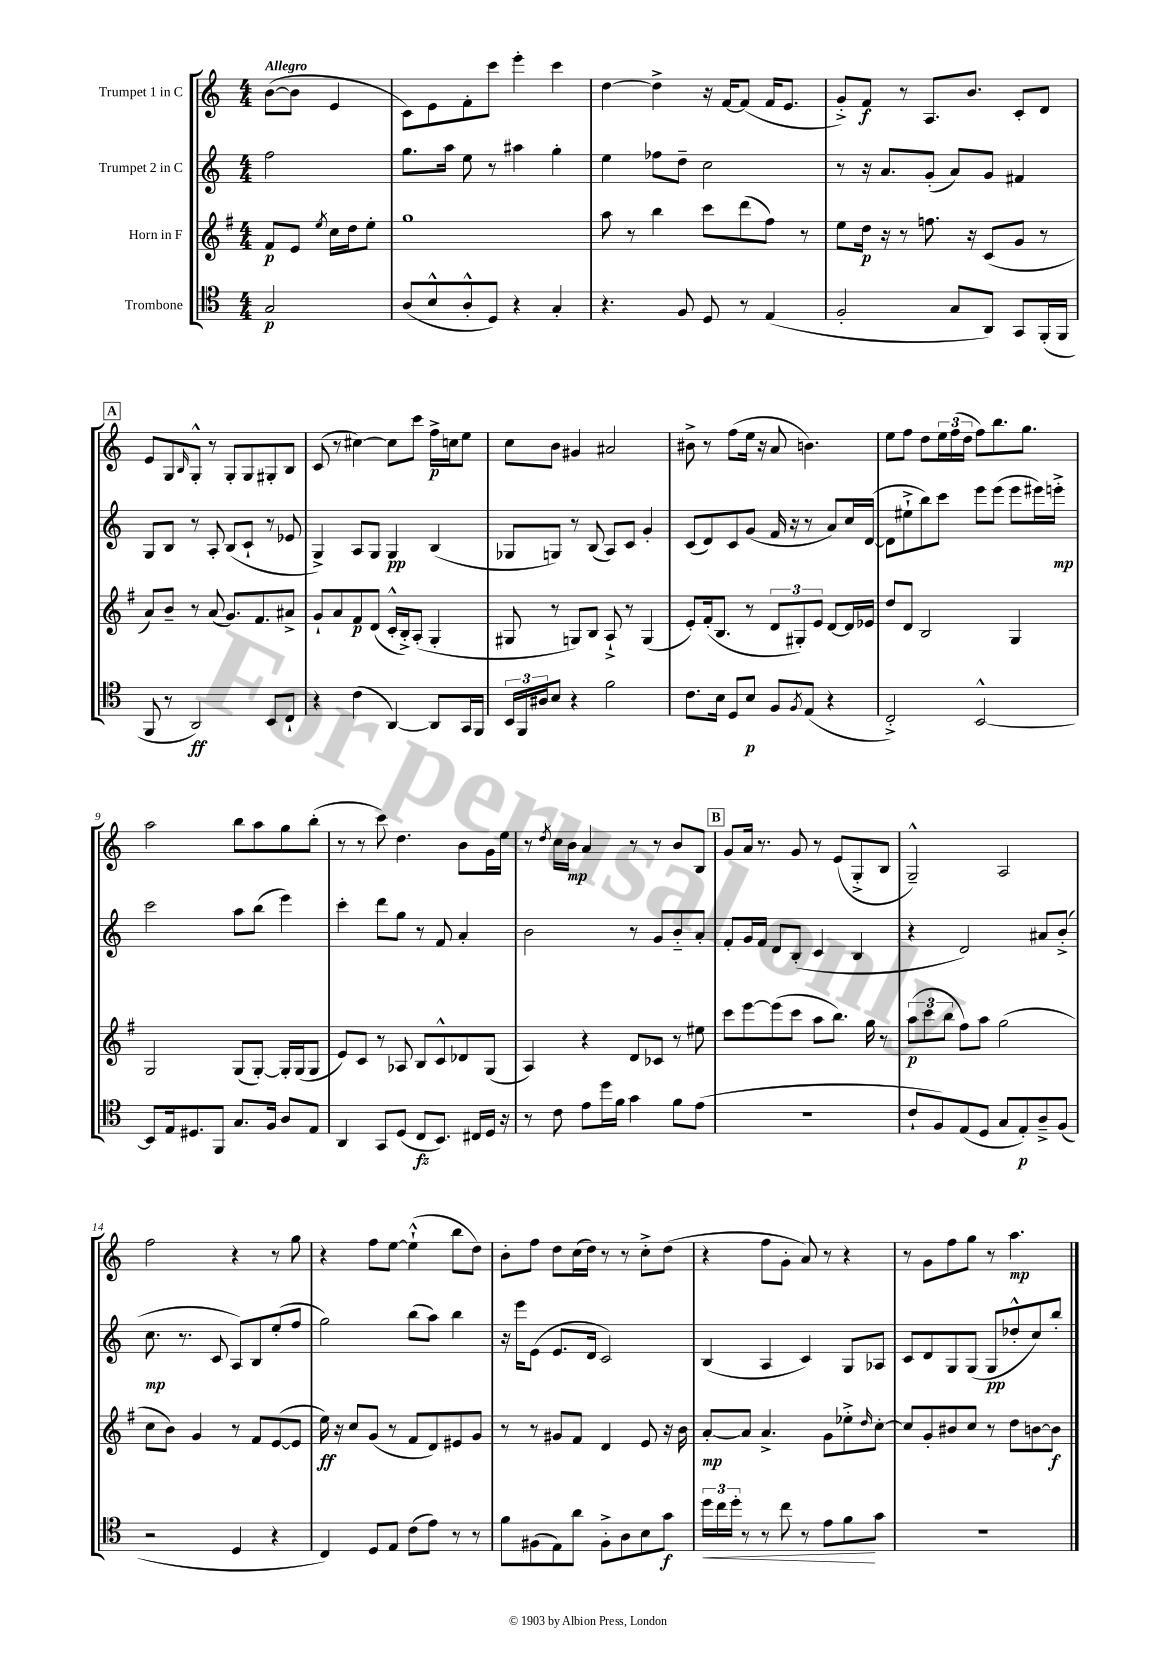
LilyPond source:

<<
\new StaffGroup <<
\new Staff = "s0" \with { instrumentName = "Trumpet 1 in C" } {
    \clef treble \key c \major \numericTimeSignature \time 4/4 \partial 2 \tempo "Allegro"
    b'8~( b'8 e'4 |
    c'8) e'8 f'8-. c'''8 e'''4-. c'''4 |
    d''4~ d''4-> r16 f'16~ f'8( f'16 e'8. |
    g'8-.->) f'8\f r8 a8. b'8. c'8-. d'8 |
    \mark \markup { \box "A" } e'8 g8 \grace { b16 } g8-.-^ r8 g8-. g8 gis8-. b8 |
    c'8( r8 cis''4~) cis''8 c'''8 f''16->\p c''16 e''8 |
    c''8 b'8 gis'4 ais'2 |
    bis'8-> r8 f''8( e''16 r16 a'8 b'4.) |
    e''8 f''8 d''8 \tuplet 3/2 { e''16 f''16( d''16 } f''8) b''8. g''8. |
    a''2 b''8 a''8 g''8 b''8-.( |
    r8 r8 c'''8) d''4. b'8 g'16 e''16 |
    r8 \acciaccatura { d''8 } c''16 b'16\mp a'4 r8 r8 b'8 b8 |
    \mark \markup { \box "B" } g'8 a'16 r8. g'8 r8 e'8( g8-.-> b8 |
    g2---^) a2 |
    f''2 r4 r8 g''8 |
    r4 f''8 e''8~ e''4-!-^( b''8 d''8) |
    b'8-. f''8 d''8 c''16( d''16) r8 r8 c''8-.-> d''8( |
    r4 f''8 g'8-. a'8) r8 r4 |
    r8 g'8 f''8 g''8 r8 a''4.\mp \bar "|." |
}
\new Staff = "s1" \with { instrumentName = "Trumpet 2 in C" } {
    \clef treble \key c \major \numericTimeSignature \time 4/4 \partial 2
    f''2 |
    g''8. a''16 e''8 r8 ais''4 g''4-. |
    e''4 fes''8 d''8-- c''2 |
    r8 r16 a'8. g'8-.( a'8) g'8 fis'4 |
    \mark \markup { \box "A" } g8 b8 r8 a8-. b8( c'8-! r8 ees'8 |
    g4->) a8 g8 g4\pp b4( |
    ges8 g8) r8 b8( a8) c'8 g'4-. |
    c'8( d'8) c'8 g'8( f'16 r16 r8 a'8) c''16 d'16~( |
    d'8 eis''8-!-> b''8) c'''8 e'''8 e'''8( e'''8 eis'''16) e'''16-.->\mp |
    c'''2 a''8 b''8( e'''4) |
    c'''4-. d'''8 g''8 r8 f'8 a'4-. |
    b'2 r8 g'8 b'8-_ a'8-. |
    \mark \markup { \box "B" } f'8-. g'16 f'16 d'8 b8-.( c'4 b4 |
    r4 d'2) ais'8 b'8-.->( |
    c''8.\mp r8. c'8 a8) b8 e''8-.( f''8 |
    g''2) b''8( a''8) b''4 |
    r16 e'''16 e'8( e'8. d'16 c'2) |
    b4( a4 c'4) g8 aes8 |
    c'8 d'8 g8 g8( g8\pp des''8-.-^ c''8) b''8-. \bar "|." |
}
\new Staff = "s2" \with { instrumentName = "Horn in F" } {
    \clef treble \key g \major \numericTimeSignature \time 4/4 \partial 2
    fis'8\p e'8 \acciaccatura { e''8 } c''16 d''16 e''8-. |
    g''1 |
    a''8 r8 b''4 c'''8 d'''8( fis''8) r8 |
    e''8 d''16\p r16 r8 f''8. r16 c'8( g'8 r8 |
    \mark \markup { \box "A" } a'8) b'8-- r8 a'8( g'8.) fis'8. ais'8-> |
    g'8-! a'8 fis'8\p d'8( c'16-.-^ b16-.->) a8-.( g4-. |
    gis8 r8 g8) b8 a8-!-> r8 g4( |
    e'8-.) fis'16-.( b8. r8 \tuplet 3/2 { d'8 gis8-.) e'8 } d'8~ d'16 ees'16 |
    d''8 d'8 b2 g4 |
    g2 g8( g8~-.) g16-. g16( g8 |
    e'8) c'8 r8 aes8 b8 c'8-^ des'8 g8( |
    a4) r4 d'8 ces'8 r8 eis''8 |
    \mark \markup { \box "B" } c'''8 e'''8~ e'''8( c'''8 a''8 b''8.) g''16 r8 |
    \tuplet 3/2 { a''8\p( c'''8 b''8 } fis''8) a''8 g''2( |
    c''8 b'8) g'4 r8 fis'8 e'8~( e'8 |
    e''16\ff) r16 c''8 g'8( r8 fis'8 d'8) eis'8 g'8 |
    r8 r8 gis'8 fis'8 d'4 e'8 r16 b'16 |
    a'8~-.\mp a'8 a'4.-> g'8 ees''8-.-> \grace { d''16 } c''8~-. |
    c''8 g'8-. bis'8 c''8 r8 d''8 b'8~ b'8\f \bar "|." |
}
\new Staff = "s3" \with { instrumentName = "Trombone" } {
    \clef tenor \key c \major \numericTimeSignature \time 4/4 \partial 2
    g2\p |
    a8( b8-^ a8-.-^ d8) r4 g4-. |
    r4. f8 d8 r8 e4( |
    f2-. g8 a,8) g,8 f,16-.( f,16 |
    \mark \markup { \box "A" } f,8 r8 a,2\ff) b,8 c8-! |
    r4 c'4( a,4~) a,8 g,16 f,16 |
    \tuplet 3/2 { b,16 f,16 ais16 } b8 r4 f'2 |
    c'8. b16 d8 b8\p f8 \acciaccatura { f8 } e8( r4 |
    c2-.->) b,2~-^ |
    b,8 e16 dis8. f,8 g8. f16 a8 e8 |
    a,4 g,8 d8( c8\fz b,8.) cis16 d16 r16 |
    r8 c'8 e'8 d''16 f'16 g'4 f'8 e'8( |
    \mark \markup { \box "B" } R1 |
    c'8-! f8) e8( d8 g8 e8-.\p) a8---> f8( |
    r2 d4 r4 |
    c4) d8 e8 c'8( e'8) r8 r8 |
    f'8 fis8( e8) a'8 fis8-.-> a8 b8 g'8\f |
    \tuplet 3/2 { d''16\< c''16 d''16-. } r8 r8 c''8 r8 e'8 f'8\! g'8 |
    r1 \bar "|." |
}
>>
>>
